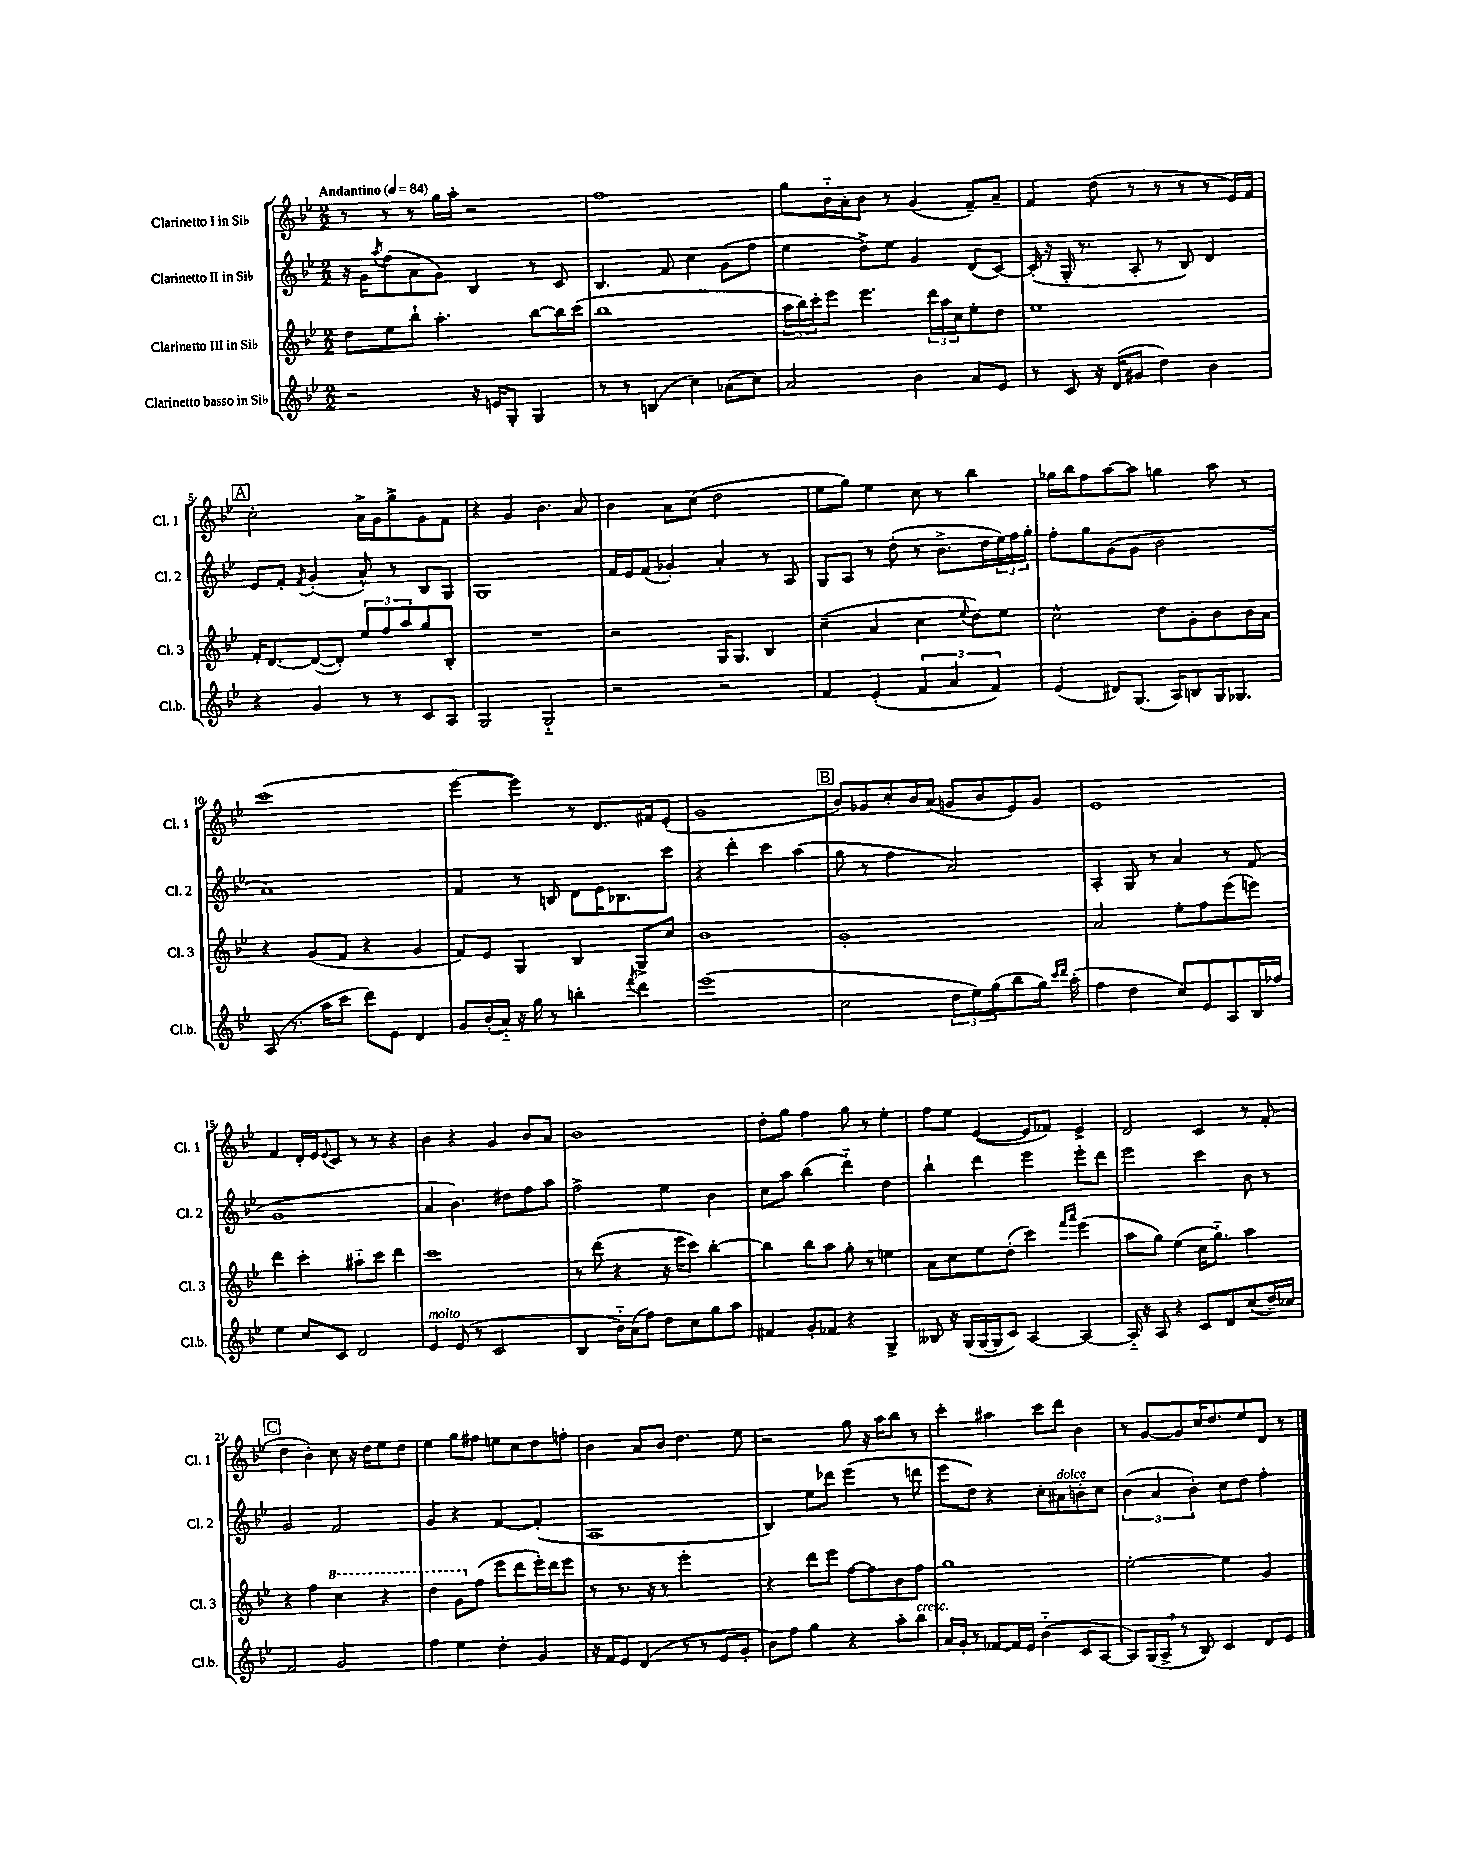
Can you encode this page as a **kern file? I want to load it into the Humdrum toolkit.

**kern	**kern	**kern	**kern
*part4	*part3	*part2	*part1
*staff4	*staff3	*staff2	*staff1
*I"Clarinetto basso in Si♭	*I"Clarinetto III in Si♭	*I"Clarinetto II in Si♭	*I"Clarinetto I in Si♭
*I'Cl.b.	*I'Cl. 3	*I'Cl. 2	*I'Cl. 1
*clefG2	*clefG2	*clefG2	*clefG2
*k[b-e-]	*k[b-e-]	*k[b-e-]	*k[b-e-]
*M2/2	*M2/2	*M2/2	*M2/2
*MM84	*MM84	*MM84	*MM84
=1	=1	=1	=1
!	!	!	!LO:TX:a:B:t=Andantino
2r	8dd\L	16r	8r
.	.	16g\KL	.
.	.	8qaa/	.
.	8ee-\	(8ff\	8r
.	8bb-`\J	8a\	8r
.	4.aa'\	8g\J)	16gg\LL
.	.	.	16aa'\JJ
16r	.	4B-/	2r
16en/KL	.	.	.
8G'/J	.	.	.
4G/	[8bb-\L	8r	.
.	16bb-\L]	8c/	.
.	(16ccc\JJ	.	.
=2	=2	=2	=2
8r	1bb-	4.B-/	1ff
8r	.	.	.
(4Bn/	.	.	.
.	.	8f/	.
4cc\)	.	4cc\	.
(8a-X\L	.	(8g\L	.
8cc\J)	.	8ff\J	.
=3	=3	=3	=3
2a/	24aa\LL	4ee-\	8gg\L
.	24bb-\)	.	.
.	24ccc'\J	.	.
.	8eee-\J	.	16b-\L
.	.	.	16a'\J
.	4.eee-\	8dd^\L)	8b-\J
.	.	8ee-\J	8r
4b-\	.	4g/	(4g/
.	24ddd\LL	.	.
.	24aa\	.	.
.	24cc\J	.	.
8a/L	8ee-'\	(8d/L	8f~/L)
8e-/J	8dd\J	[8c/J)	8a~/J
=4	=4	=4	=4
8r	1ee-	(16c'/]	4f/
.	.	16r	.
8c/	.	16G'/	.
.	.	8.r	.
16r	.	.	(8dd\
(16d/KL	.	.	.
8g#X/J	.	8A'/	8r
4dd\)	.	8r	8r
.	.	8B-/)	8r
4b-\	.	4d/	8r
.	.	.	16e-/LL)
.	.	.	16f/JJ
!!LO:LB:g=z
!!LO:REH:place=s1:t=A
=5	=5	=5	=5
4r	16f'/KL	8e-/L	2cc'\
.	[8.d/	.	.
.	.	8f'/J	.
.	.	8qf/	.
4g/	(8d/_	(4g'/	.
.	8d'/J])	.	.
8r	12ee-/L	8a^^/)	16a^\LL
.	.	.	16g\J
.	12ff/	.	.
8r	.	8r	8gg^\
.	12aa/	.	.
8c/L	8gg/	8B-/L	8g\
8A/J	8B-'/J	8G/J	8f\J
=6	=6	=6	=6
2G/	1r	1G	4r
.	.	.	4g/
2G/	.	.	4.b-\
.	.	.	8a/
=7	=7	=7	=7
2r	2r	16f/LL	4b-\
.	.	16e-/J	.
.	.	(8f/J	.
.	.	4g-X'/)	8a\L
.	.	.	(8cc\J
2r	16G/KL	4a'/	2dd\
.	8.G/J	.	.
.	4B-/	8r	.
.	.	8A/	.
=8	=8	=8	=8
4f/	(4cc~\	8G/L	8ee-\L
.	.	8A/J	8gg\J)
(4e-'/	4a/	8r	4ee-\
.	.	(8dd'\	.
6f/	4cc\	8r	8cc\
.	.	8.b-^\L	8r
6a/	.	.	.
.	8qqee-/	.	.
.	8dd\L)	.	4bb-\
.	.	16dd\L	.
6f/)	.	.	.
.	8ee-\J	24ee-\)	.
.	.	24ff\	.
.	.	24gg'\JJ	.
=9	=9	=9	=9
(4e-/	2cc^^\	8ff'\L	16gg-X\LL
.	.	.	16bb-\J
.	.	8gg\	8ff\
8d#X/L)	.	(8g\	[8aa\
(8.G/J	.	8g\J	8aa\J]
.	8dd\L	2b-\	4ggn\
16A/KL)	.	.	.
8Bn/	8g'\	.	.
16G/k	8b-\	.	8aa\
8.G-X/J	.	.	.
.	16b-\L	.	8r
.	16a\JJ	.	.
!!LO:LB:g=z
=10	=10	=10	=10
(8A/	4r	1a)	(1ccc
8.r	.	.	.
.	(8g/L	.	.
16aa\KL	.	.	.
8ccc\J	8f/J	.	.
8ddd\L)	4r	.	.
8e-\J	.	.	.
4d/	4g/	.	.
=11	=11	=11	=11
8g/L	8f/L)	4f/	[4eee-\
(16b-'/L	8e-/J	.	.
16a/JJ)	.	.	.
16r	4G/	8r	4eee-\])
16gg\	.	.	.
8r	.	8Bn/	.
4bbn'\	4B-/	8d\L	8r
.	.	16e-\K	8.d/L
.	.	8.B-X\	.
8qfff/	.	.	.
4ddd\	8G^/L	.	.
.	.	.	16f#X/k
.	8cc/J	8ccc\J	(8e-'/J
=12	=12	=12	=12
(1eee-	1b-	4r	1g
.	.	4ddd'\	.
.	.	4ccc\	.
.	.	(4aa\	.
!!LO:REH:place=s1:t=B
=13	=13	=13	=13
2cc\	1g'	8gg\	8b-/L)
.	.	8r	8g-X/
.	.	4ff\	8cc'/
.	.	.	16b-/L
.	.	.	(16a/JJ
12dd\L	.	2a/)	8gn/L
12ee-\)	.	.	.
.	.	.	8b-/
(12gg\	.	.	.
8bb-\	.	.	8e-/)
16gg\Jk)	.	.	8g/J
16qqccc/LL	.	.	.
16qqddd/JJ	.	.	.
(16aa'\	.	.	.
=14	=14	=14	=14
4ff\	2a/	4A'/	1e-
4dd\	.	8G/	.
.	.	8r	.
8cc/L)	8ee-'\L	4a/	.
8e-/	8ff\	.	.
8A/	(8eee-\	8r	.
16B-/L	8eeen\J)	(8f/	.
16ff-X/JJ	.	.	.
!!LO:LB:g=z
=15	=15	=15	=15
4ee-\	4ddd\	1g	4f/
8cc/L	4ccc'\	.	16d'/LL
.	.	.	16e-/J
.	.	.	8qqe-/
8c/J	.	.	8c/J
2d/	8aa#X\L	.	8r
.	8ccc\J	.	8r
.	4ddd\	.	4r
=16	=16	=16	=16
!LO:TX:a:i:t=molto	!	!	!
4e-/	1ccc	4a/	4b-\
(8e-/	.	4.b-\)	4r
8r	.	.	.
2c/	.	.	4g/
.	.	8dd#X\L	.
.	.	8ff\	8b-/L
.	.	8aa\J	8a/J
=17	=17	=17	=17
4B-/	8r	2ff^\	1b-
.	(8ddd\	.	.
16b-\LL)	4r	.	.
(16a\J	.	.	.
8ff\J)	.	.	.
8dd\L	16r	4ee-\	.
.	16eee-\KL	.	.
8cc\	8ccc\J)	.	.
8gg\	[4bb-'\	4b-\	.
8aa\J	.	.	.
=18	=18	=18	=18
4f#X/	4bb-\]	8cc\L	8dd'\L
.	.	8aa\J	8gg\J
8g'/L	8bb-\L	(4bb-\	4ff\
8f-X/J	8aa\J	.	.
4r	8gg'\	4ddd\)	8gg\
.	8r	.	8r
4G^/	4een\	4dd\	4ee-'\
=19	=19	=19	=19
8B--X/	8a\L	4bb-`\	8ff\L
16r	8cc\	.	8ee-\J
(16G/LL	.	.	.
[16G/	8ee-\	4ddd\	([4e-/
16G/J]	.	.	.
8c/J)	(8dd'\J	.	.
[4A/	4ccc\)	4eee-\	8e-/L]
.	.	.	8f-X/J)
.	16qqfff/LL	.	.
.	16qqaaa/JJ	.	.
4A/_	(4eee-\	8eee-'\L	4e-^/
.	.	8ddd\J	.
=20	=20	=20	=20
16A/]	8aa\L	2eee-\	2d/
16r	.	.	.
8A/	8gg\J)	.	.
4r	(4ee-\	.	.
8c/L	16cc\KL	4ccc\	4c/
.	8.gg\J)	.	.
8d/	.	.	.
(8cc/	4aa\	8b-\	8r
16dd~/L)	.	8r	(8f'/
16cc-X/JJ	.	.	.
!!LO:LB:g=z
!!LO:REH:place=s1:t=C
=21	=21	=21	=21
2f/	4r	2g/	4dd\
.	4ff\	.	4b-'\)
*	*8va	*	*
2g/	4ccc\	2f/	8cc\
.	.	.	16r
.	.	.	16dd\KL
.	4r	.	8ee-\
.	.	.	8dd\J
=22	=22	=22	=22
4ff\	4ddd\	4g/	4ee-\
4ee-\	8gg\L	4r	8gg\L
*	*X8va	*	*
.	(8ff\J	.	8ff#X\J
4dd'\	8eee-\L	[4f/	8een\L
.	8ddd\	.	8cc\
4g/	16eee-'\L)	(4f'/]	8dd\
.	16ddd\J	.	.
.	8eee-\J	.	8ffn'\J
=23	=23	=23	=23
16r	8r	1A	4b-\
16f/KL	.	.	.
8e-/J	8.r	.	.
(4d/	.	.	8a/L
.	16r	.	.
.	8r	.	8b-/J
8r	2eee-'\	.	4.dd\
8r	.	.	.
8e-/L	.	.	.
8g'/J	.	.	8ee-\
=24	=24	=24	=24
8b-\L)	4r	4B-/)	2r
8ff\J	.	.	.
4gg\	8ddd\L	8ee-\L	.
.	8eee-\J	8ddd-X\J	.
4r	[8ff\L	(4eee-\	8gg\
.	8ff\]	.	16r
.	.	.	16aa\KL
8aa'\L	8b-\	8r	8bb-\J
!LO:TX:a:i:t=cresc.	!	!	!
8bb-\J	8ff\J	8dddn\	8r
=25	=25	=25	=25
16a/LL	1gg	8eee-\L	4ccc'\
16g'/JJ	.	.	.
8r	.	8dd\J)	.
[8f-X/L	.	4r	4aa#X\
16f-/L]	.	.	.
16e-/JJ	.	.	.
(4b-\	.	8cc'\L	8ccc\L
!	!	!LO:TX:a:i:t=dolce	!
.	.	8a#X\	8ddd\J
8c/L	.	8bn'\	4b-\
[8A/J	.	8cc\J	.
=26	=26	=26	=26
8A/L])	[2ee-'\	(6b-\	8r
(16G/L	.	.	[8g/L
.	.	6a/	.
16A^,/JJ	.	.	.
8r	.	.	8g/]
.	.	6b-'\)	.
8B-/)	.	.	16cc/K
.	.	.	8.dd/
4c/	4ee-\]	8cc\L	.
.	.	8dd\J	8ee-/
8d/L	4g/	4ff'\	8d/J
8e-/J	.	.	8r
==	==	==	==
*-	*-	*-	*-
